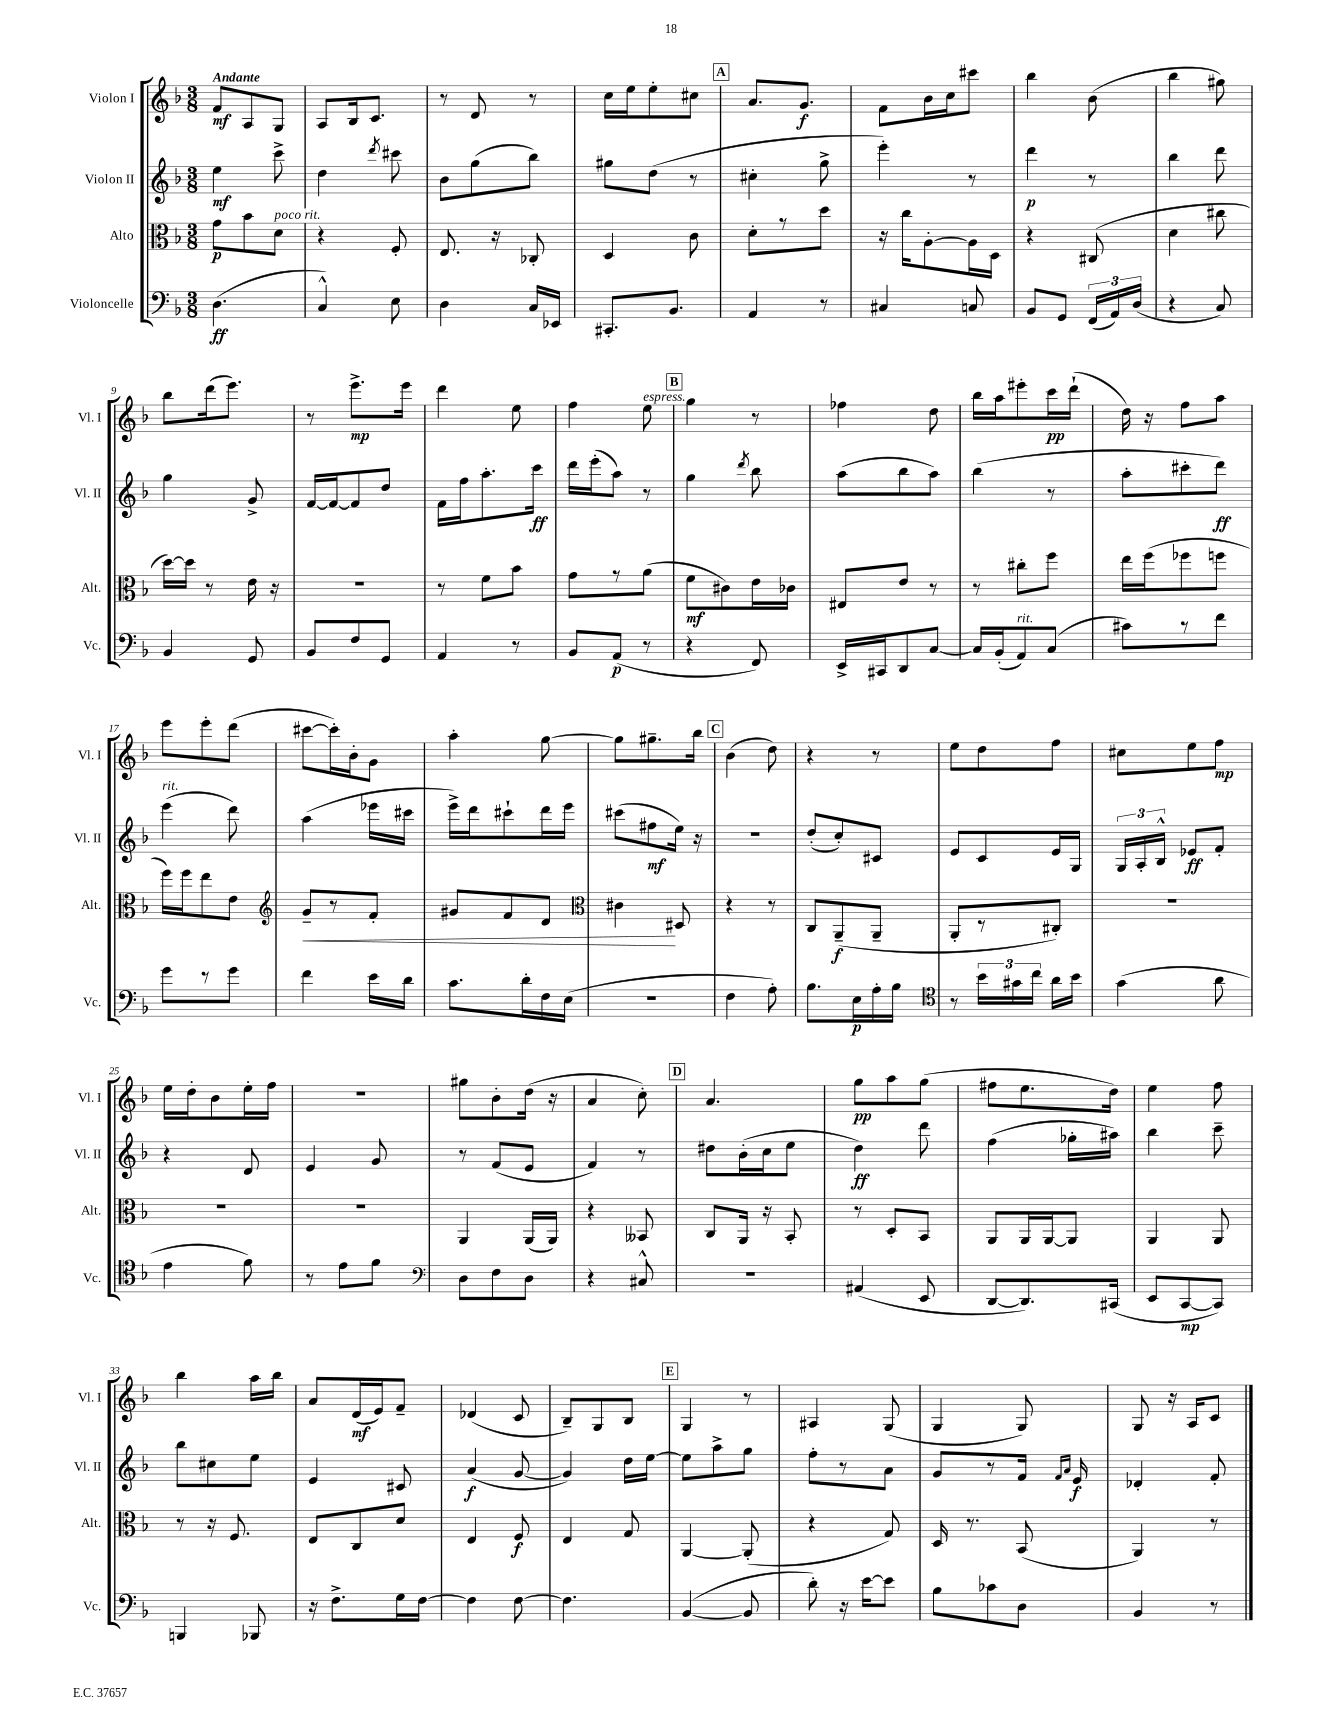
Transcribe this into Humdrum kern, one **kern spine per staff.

**kern	**dynam	**kern	**dynam	**kern	**dynam	**kern	**dynam
*part4	*part4	*part3	*part3	*part2	*part2	*part1	*part1
*staff4	*staff4	*staff3	*staff3	*staff2	*staff2	*staff1	*staff1
*I"Violoncelle	*	*I"Alto	*	*I"Violon II	*	*I"Violon I	*
*I'Vc.	*	*I'Alt.	*	*I'Vl. II	*	*I'Vl. I	*
*clefF4	*	*clefC3	*	*clefG2	*	*clefG2	*
*k[b-]	*	*k[b-]	*	*k[b-]	*	*k[b-]	*
*M3/8	*	*M3/8	*	*M3/8	*	*M3/8	*
=1	=1	=1	=1	=1	=1	=1	=1
!	!	!	!	!	!	!LO:TX:a:B:t=Andante	!
(4.D\	ff	8g\L	p	4ee\	mf	8f/L	mf
.	.	8b-\	.	.	.	8A/	.
!	!	!LO:TX:a:i:t=poco rit.	!	!	!	!	!
.	.	8d\J	.	8ccc^\	.	8G/J	.
=2	=2	=2	=2	=2	=2	=2	=2
4C^^/)	.	4r	.	4dd\	.	8A/L	.
.	.	.	.	.	.	16B-/k	.
.	.	.	.	.	.	8.c/J	.
.	.	.	.	8qddd/	.	.	.
8E\	.	8F'/	.	8ccc#X\	.	.	.
=3	=3	=3	=3	=3	=3	=3	=3
4D\	.	8.E/	.	8b-\L	.	8r	.
.	.	.	.	(8gg\	.	8d/	.
.	.	16r	.	.	.	.	.
16C/LL	.	8C-X'/	.	8bb-\J)	.	8r	.
16EE-X/JJ	.	.	.	.	.	.	.
=4	=4	=4	=4	=4	=4	=4	=4
8.CC#X'/L	.	4D/	.	8gg#X\L	.	16cc\LL	.
.	.	.	.	.	.	16ee\J	.
.	.	.	.	(8dd\J	.	8ee'\	.
8.BB-/J	.	.	.	.	.	.	.
.	.	8c\	.	8r	.	8cc#X\J	.
!!LO:REH:place=s1:t=A
=5	=5	=5	=5	=5	=5	=5	=5
4AA/	.	8d'\L	.	4cc#X'\	.	8.a/L	.
.	.	8r	.	.	.	.	.
.	.	.	.	.	.	8.g/J	f
8r	.	8dd\J	.	8gg^\	.	.	.
=6	=6	=6	=6	=6	=6	=6	=6
4C#X/	.	16r	.	4eee'\)	.	8f\L	.
.	.	16cc\KL	.	.	.	.	.
.	.	[8A'\	.	.	.	16b-\L	.
.	.	.	.	.	.	16cc\J	.
8Cn/	.	16A\L]	.	8r	.	8ccc#X\J	.
.	.	16D\JJ	.	.	.	.	.
=7	=7	=7	=7	=7	=7	=7	=7
8BB-/L	.	4r	.	4ddd\	p	4bb-\	.
8GG/J	.	.	.	.	.	.	.
(24FF/LL	.	(8C#X/	.	8r	.	(8b-\	.
24AA/)	.	.	.	.	.	.	.
(24D/JJ	.	.	.	.	.	.	.
=8	=8	=8	=8	=8	=8	=8	=8
4r	.	4d\	.	4bb-\	.	4bb-\	.
8C/)	.	8cc#X\	.	8ddd\	.	8gg#X\)	.
!!LO:LB:g=z
=9	=9	=9	=9	=9	=9	=9	=9
4BB-/	.	[16dd\LL)	.	4gg\	.	8bb-\L	.
.	.	16dd\JJ]	.	.	.	.	.
.	.	8r	.	.	.	(16ddd\k	.
.	.	.	.	.	.	8.eee\J)	.
8GG/	.	16e\	.	8g^/	.	.	.
.	.	16r	.	.	.	.	.
=10	=10	=10	=10	=10	=10	=10	=10
8BB-/L	.	4.r	.	[16f/LL	.	8r	.
.	.	.	.	16f/J_	.	.	.
8F/	.	.	.	8f/]	.	8.eee^\L	mp
8GG/J	.	.	.	8dd/J	.	.	.
.	.	.	.	.	.	16eee\Jk	.
=11	=11	=11	=11	=11	=11	=11	=11
4AA/	.	8r	.	16f\LL	.	4ddd\	.
.	.	.	.	16ff\J	.	.	.
.	.	8f\L	.	8.aa'\	.	.	.
8r	.	8b-\J	.	.	.	8ee\	.
.	.	.	.	16ccc\Jk	ff	.	.
=12	=12	=12	=12	=12	=12	=12	=12
8BB-/L	.	8g\L	.	16ddd\LL	.	4ff\	.
.	.	.	.	(16eee'\J	.	.	.
(8AA/J	p	8r	.	8aa\J)	.	.	.
!	!	!	!	!	!	!LO:TX:a:i:t=espress.	!
8r	.	(8a\J	.	8r	.	8ee\	.
!!LO:REH:place=s1:t=B
=13	=13	=13	=13	=13	=13	=13	=13
4r	.	8f\L	mf	4gg\	.	4gg\	.
.	.	8c#X\)	.	.	.	.	.
.	.	.	.	8qddd/	.	.	.
8FF/)	.	16e\L	.	8bb-\	.	8r	.
.	.	16c-X\JJ	.	.	.	.	.
=14	=14	=14	=14	=14	=14	=14	=14
16EE^/LL	.	8E#X/L	.	(8aa\L	.	4ff-X\	.
16CC#X/J	.	.	.	.	.	.	.
8DD/	.	8e/J	.	8bb-\	.	.	.
[8C/J	.	8r	.	8aa\J)	.	8dd\	.
=15	=15	=15	=15	=15	=15	=15	=15
16C/LL]	.	8r	.	(4bb-\	.	16bb-\LL	.
(16BB-'/J	.	.	.	.	.	16aa\J	.
!LO:TX:a:i:t=rit.	!	!	!	!	!	!	!
8AA/)	.	8cc#X'\L	.	.	.	8eee#X'\	.
(8C/J	.	8ff\J	.	8r	.	16ccc\L	pp
.	.	.	.	.	.	(16ddd`\JJ	.
=16	=16	=16	=16	=16	=16	=16	=16
8c#X\L)	.	16ee\LL	.	8aa'\L	.	16dd\)	.
.	.	(16ff\J	.	.	.	16r	.
8r	.	8ff-X\	.	8ccc#X'\	.	8ff\L	.
8f\J	.	8ffn\J	.	8ddd\J)	ff	8aa\J	.
!!LO:LB:g=z
=17	=17	=17	=17	=17	=17	=17	=17
!	!	!	!	!LO:TX:a:i:t=rit.	!	!	!
8g\L	.	16ff\LL)	.	(4eee\	.	8eee\L	.
.	.	16ff\J	.	.	.	.	.
8r	.	8ee\	.	.	.	8eee'\	.
8g\J	.	8e\J	.	8ddd\)	.	(8ddd\J	.
=18	=18	=18	=18	=18	=18	=18	=18
*	*	*clefG2	*	*	*	*	*
!	!	!	!LO:HP:b	!	!	!	!
4f\	.	8g~/L	<	(4aa\	.	[8ccc#X\L	.
.	.	8r	.	.	.	16ccc#'\L])	.
.	.	.	.	.	.	16b-'\J	.
16e\LL	.	8f'/J	.	16eee-X\LL	.	8g\J	.
16d\JJ	.	.	.	16ccc#X\JJ	.	.	.
=19	=19	=19	=19	=19	=19	=19	=19
8.c\L	.	8g#X/L	.	16eee^\LL)	.	4aa'\	.
.	.	.	.	16ddd\J	.	.	.
.	.	8f/	.	8ccc#X`\	.	.	.
16d'\L	.	.	.	.	.	.	.
16F\	.	8d/J	.	16ddd\L	.	[8gg\	.
(16E\JJ	.	.	.	16eee\JJ	.	.	.
=20	=20	=20	=20	=20	=20	=20	=20
*	*	*clefC3	*	*	*	*	*
4.r	.	4c#X\	.	(8ccc#X\L	.	8gg\L]	.
.	.	.	.	8ff#X\	mf	8.gg#X~\	.
.	.	8D#X/	[	16ee\Jk)	.	.	.
.	.	.	.	16r	.	16bb-\Jk	.
!!LO:REH:place=s1:t=C
=21	=21	=21	=21	=21	=21	=21	=21
4F\	.	4r	.	4.r	.	(4b-\	.
8A'\)	.	8r	.	.	.	8dd\)	.
=22	=22	=22	=22	=22	=22	=22	=22
8.B-\L	.	8C/L	.	(8dd'/L	.	4r	.
.	.	(8AA~/	f	8cc'/)	.	.	.
16E\L	p	.	.	.	.	.	.
16A'\	.	8AA~/J	.	8c#X/J	.	8r	.
16B-\JJ	.	.	.	.	.	.	.
=23	=23	=23	=23	=23	=23	=23	=23
*clefC4	*	*	*	*	*	*	*
8r	.	8AA'/L	.	8e/L	.	8ee\L	.
24b-\LL	.	8r	.	8c/	.	8dd\	.
24g#X\	.	.	.	.	.	.	.
24cc\JJ	.	.	.	.	.	.	.
16a\LL	.	8C#X'/J)	.	16e/L	.	8ff\J	.
16b-\JJ	.	.	.	16G/JJ	.	.	.
=24	=24	=24	=24	=24	=24	=24	=24
(4g\	.	4.r	.	24G/LL	.	8cc#X\L	.
.	.	.	.	24A'/	.	.	.
.	.	.	.	24B-^^/JJ	.	.	.
.	.	.	.	8e-X/L	ff	8ee\	.
8a\	.	.	.	8f'/J	.	8ff\J	mp
!!LO:LB:g=z
=25	=25	=25	=25	=25	=25	=25	=25
4e\	.	4.r	.	4r	.	16ee\LL	.
.	.	.	.	.	.	16dd'\J	.
.	.	.	.	.	.	8b-\	.
8f\)	.	.	.	8d/	.	16ee'\L	.
.	.	.	.	.	.	16ff\JJ	.
=26	=26	=26	=26	=26	=26	=26	=26
8r	.	4.r	.	4e/	.	4.r	.
8e\L	.	.	.	.	.	.	.
8f\J	.	.	.	8g/	.	.	.
=27	=27	=27	=27	=27	=27	=27	=27
*clefF4	*	*	*	*	*	*	*
8D\L	.	4AA/	.	8r	.	8gg#X\L	.
8F\	.	.	.	(8f/L	.	8b-'\	.
8D\J	.	(16AA/LL	.	8e/J	.	(16dd\Jk	.
.	.	16AA/JJ)	.	.	.	16r	.
=28	=28	=28	=28	=28	=28	=28	=28
4r	.	4r	.	4f/)	.	4a/	.
8C#X^^/	.	8BB--X/	.	8r	.	8cc'\)	.
!!LO:REH:place=s1:t=D
=29	=29	=29	=29	=29	=29	=29	=29
4.r	.	8C/L	.	8dd#X\L	.	4.a/	.
.	.	16AA/Jk	.	(16b-'\L	.	.	.
.	.	16r	.	16cc\J	.	.	.
.	.	8BB-'/	.	8ee\J	.	.	.
=30	=30	=30	=30	=30	=30	=30	=30
(4AA#X/	.	8r	.	4dd\)	ff	8gg\L	pp
.	.	8D'/L	.	.	.	8aa\	.
8EE/	.	8BB-/J	.	8ddd\	.	(8gg\J	.
=31	=31	=31	=31	=31	=31	=31	=31
[8DD/L	.	8AA/L	.	(4ff\	.	8ff#X\L	.
8.DD/])	.	16AA/L	.	.	.	8.ee\	.
.	.	[16AA/J	.	.	.	.	.
.	.	8AA/J]	.	16gg-X'\LL	.	.	.
(16CC#X/Jk	.	.	.	16aa#X\JJ)	.	16dd\Jk)	.
=32	=32	=32	=32	=32	=32	=32	=32
8EE/L	.	4AA/	.	4bb-\	.	4ee\	.
[8CC/	mp	.	.	.	.	.	.
8CC/J])	.	8AA/	.	8ccc~\	.	8ff\	.
!!LO:LB:g=z
=33	=33	=33	=33	=33	=33	=33	=33
4BBBn/	.	8r	.	8bb-\L	.	4bb-\	.
.	.	16r	.	8cc#X\	.	.	.
.	.	8.F/	.	.	.	.	.
8BBB-X/	.	.	.	8ee\J	.	16aa\LL	.
.	.	.	.	.	.	16bb-\JJ	.
=34	=34	=34	=34	=34	=34	=34	=34
16r	.	8E/L	.	4e/	.	8a/L	.
8.F^\L	.	.	.	.	.	.	.
.	.	8C/	.	.	.	(16d/L	mf
.	.	.	.	.	.	16e/J)	.
16G\L	.	8d/J	.	8c#X/	.	8f~/J	.
[16F\JJ	.	.	.	.	.	.	.
=35	=35	=35	=35	=35	=35	=35	=35
4F\]	.	4E/	.	(4a/	f	(4d-X/	.
[8F\	.	8F/	f	[8g/	.	8c/	.
=36	=36	=36	=36	=36	=36	=36	=36
4.F\]	.	4E/	.	4g/])	.	8B-~/L)	.
.	.	.	.	.	.	8G/	.
.	.	8G/	.	16dd\LL	.	8B-/J	.
.	.	.	.	[16ee\JJ	.	.	.
!!LO:REH:place=s1:t=E
=37	=37	=37	=37	=37	=37	=37	=37
([4BB-/	.	[4AA/	.	8ee\L]	.	4G/	.
.	.	.	.	8aa^\	.	.	.
8BB-/]	.	(8AA'/]	.	8gg\J	.	8r	.
=38	=38	=38	=38	=38	=38	=38	=38
8d'\)	.	4r	.	8ff'\L	.	4A#X/	.
16r	.	.	.	8r	.	.	.
[16e\KL	.	.	.	.	.	.	.
8e\J]	.	8G/)	.	8a\J	.	(8G/	.
=39	=39	=39	=39	=39	=39	=39	=39
8B-\L	.	16D/	.	8g/L	.	4G/	.
.	.	8.r	.	.	.	.	.
8c-X\	.	.	.	8r	.	.	.
8D\J	.	(8BB-/	.	16f/Jk	.	8G/)	.
.	.	.	.	16qqf/LL	.	.	.
.	.	.	.	16qqa/JJ	.	.	.
.	.	.	.	16e/	f	.	.
=40	=40	=40	=40	=40	=40	=40	=40
4BB-/	.	4AA/)	.	4d-X'/	.	8G/	.
.	.	.	.	.	.	16r	.
.	.	.	.	.	.	16A/KL	.
8r	.	8r	.	8f'/	.	8c/J	.
==	==	==	==	==	==	==	==
*-	*-	*-	*-	*-	*-	*-	*-
